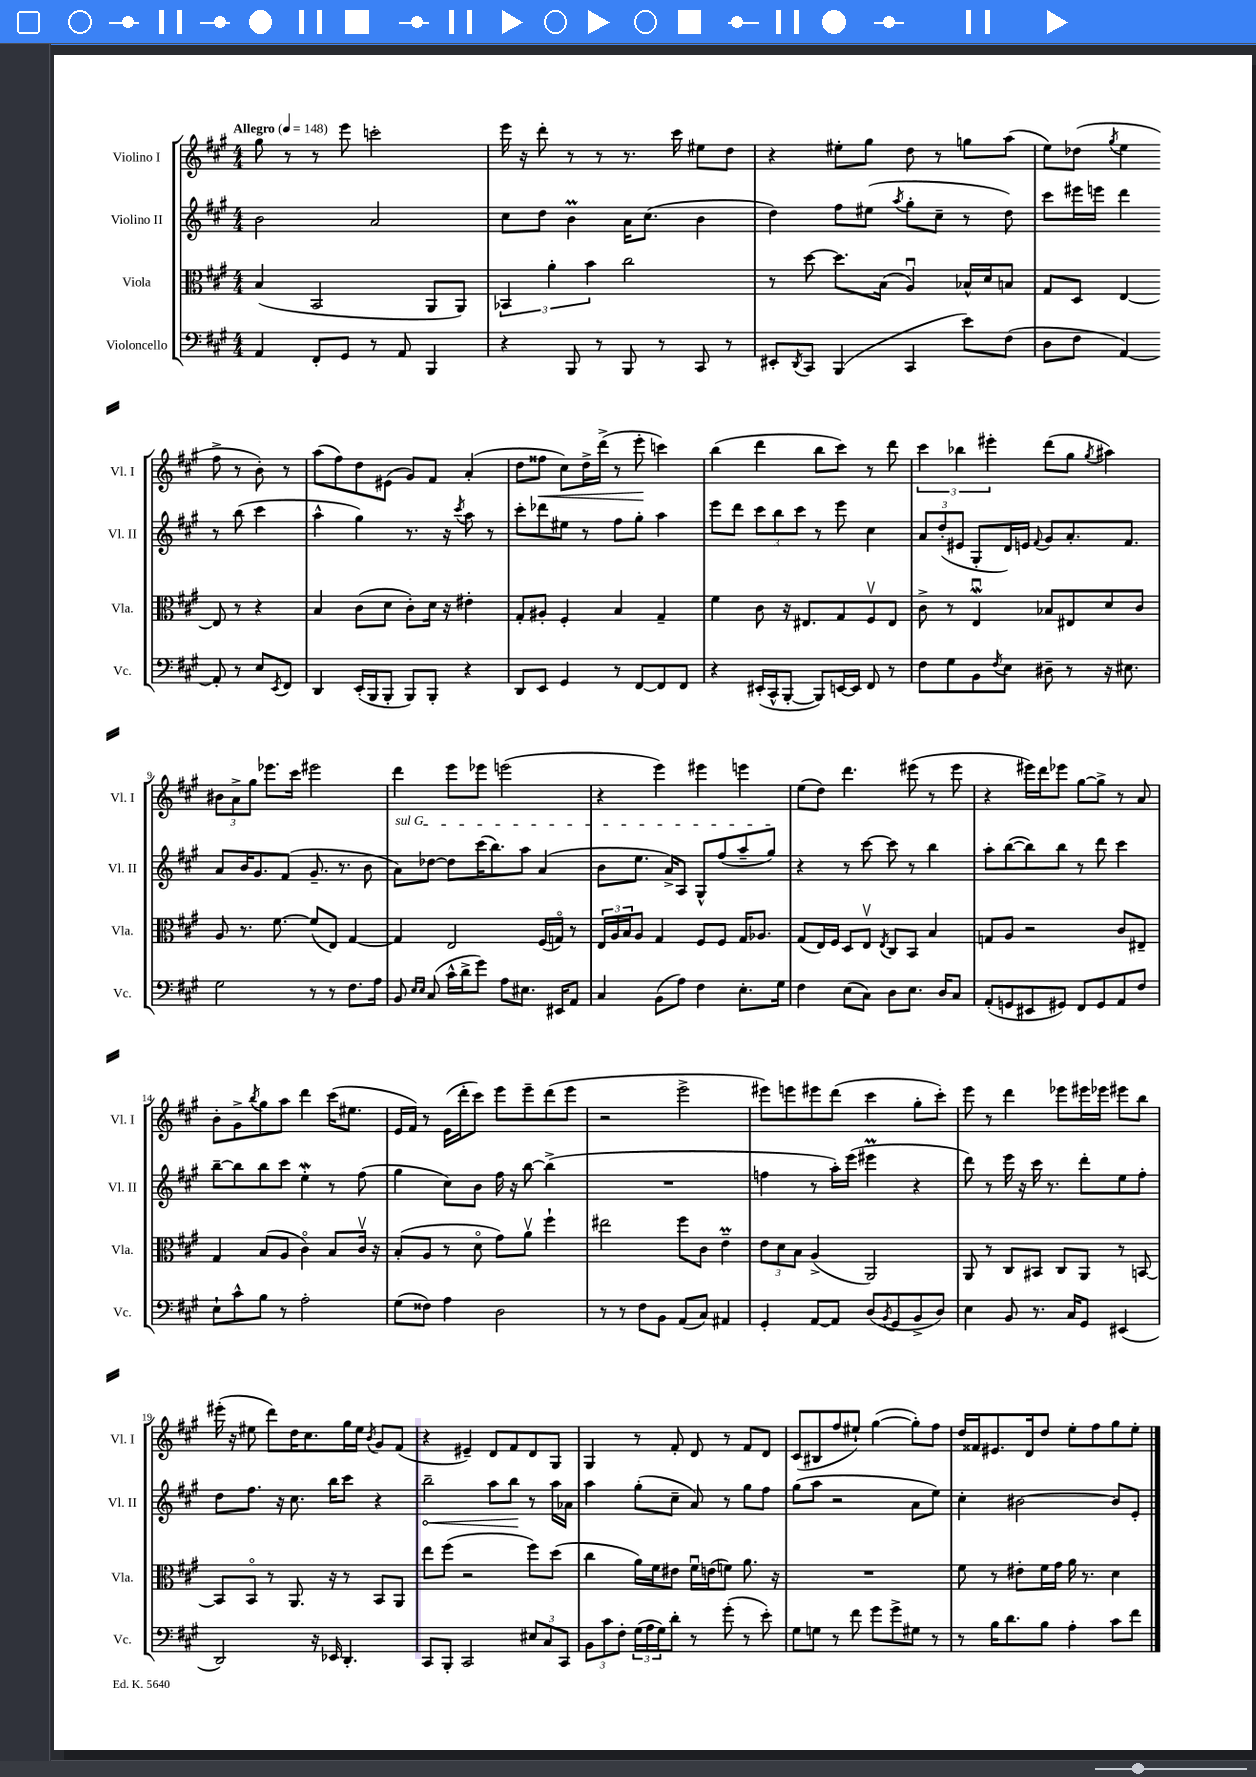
<<
\new StaffGroup <<
\new Staff = "s0" \with { instrumentName = "Violino I" shortInstrumentName = "Vl. I" } {
    \clef treble \key a \major \numericTimeSignature \time 4/4 \tempo "Allegro" 4 = 148
    gis''8 r8 r8 e'''8 c'''2-. |
    e'''16 r16 d'''8-. r8 r8 r8. cis'''16 eis''8 d''8 |
    r4 eis''8-. gis''8 d''8 r8 g''8 a''8( |
    e''8) des''8( \acciaccatura { gis''8 } e''4 fis''8-> r8 b'8-.) r8 |
    a''8( fis''8) d''8 eis'8( gis'8) fis'8 a'4-.( |
    d''8 fisis''8\< cis''8) d''16-> d'''16->( r8 e'''8-.\! c'''4) |
    b''4( d'''4 b''8 cis'''8) r8 d'''8 |
    \tuplet 3/2 { cis'''4 bes''4 eis'''4-. } d'''8( gis''8 \acciaccatura { gis''8 } ais''4) |
    \tuplet 3/2 { bis'8 a'8-> gis''8 } ees'''8. cis'''16 eis'''2 |
    d'''4 e'''8 ees'''8 e'''2( |
    r4 e'''4) eis'''4 e'''4 |
    e''8( d''8) d'''4. eis'''8( r8 eis'''8 |
    r4 eis'''16) d'''16 ees'''8 gis''8~ gis''8-> r8 a'8 |
    b'8-. gis'8-> \acciaccatura { b''8 } gis''8 a''8 d'''4 cis'''16( eis''8. |
    e'16 fis'16) r8 e'16( d'''16-. cis'''8) e'''8 e'''8-- d'''8( e'''8 |
    r2 e'''2-> |
    eis'''8) e'''8 eis'''8 d'''8( cis'''4 gis''8-. cis'''8-.) |
    e'''8 r8 d'''4 ees'''8 eis'''16 ees'''16 eis'''8 b''8 |
    eis'''16-.( r16 eis''8 d'''8) d''16 cis''8. gis''16 eis''16 \acciaccatura { b'8 } gis'8 fis'8( |
    r4 eis'4--) d'8 fis'8 d'8 gis8 |
    gis4 r8 fis'8-. d'8 r8 fis'8 d'8 |
    cis'8( bis8 fis''8 eis''8-!) gis''4~( gis''8-.) fis''8 |
    d''16 fisis'16 eis'8. d'16 d''8 e''8-. fis''8 gis''8 e''8-. \bar "|." |
}
\new Staff = "s1" \with { instrumentName = "Violino II" shortInstrumentName = "Vl. II" } {
    \clef treble \key a \major \numericTimeSignature \time 4/4
    b'2 a'2 |
    cis''8 d''8 b'4\prall a'16 cis''8.( b'4 |
    d''4) fis''8 eis''8( \acciaccatura { a''8 } gis''8-. cis''8-- r8 d''8) |
    cis'''8 eis'''16 e'''16 d'''4 r8 b''8( cis'''4 |
    a''4-^ gis''4) r8. r16 \acciaccatura { cis'''8 } a''8 r8 |
    cis'''8-. des'''8 eis''8 r8 fis''8 gis''8-. a''4 |
    e'''8 d'''8 \tuplet 3/2 { cis'''8 b''8 cis'''8 } r8 e'''8 cis''4 |
    \tuplet 3/2 { a'8 d''8-.( eis'8 } gis8-. d'16) e'16 \appoggiatura { fis'8 } gis'8 a'8.-. fis'8. |
    a'8 b'16 gis'8. fis'8( gis'8.-- r8. b'8 |
    \once \override TextSpanner.bound-details.left.text = \markup { \italic "sul G" } a'8\startTextSpan) des''8~ des''8 cis'''16( b''8.) a''8 a'4( |
    b'8 e''8. a'16->) a8 gis8-^ fis''8( a''8-- gis''8\stopTextSpan) |
    r4 r8 cis'''8~ cis'''8 r8 b''4 |
    a''8-. b''8~( b''8) b''8 r8 d'''8 cis'''4 |
    b''8~-- b''8 b''8 cis'''8 e''4-.\mordent r8 fis''8( |
    gis''4 cis''8) b'8 fis''16 r16 b''8~ b''4->( |
    R1 |
    f''4 r8 a''16-.) e'''16( eis'''4\prall r4 |
    d'''8) r8 e'''16 r16 cis'''16 r8. d'''8-. e''8 fis''8-. |
    d''8 fis''8. r16 cis''8. b''16 cis'''8 r4 |
    \once \override Hairpin.circled-tip = ##t b''2--\< a''8 b''8\! r8 a''16 aes'16 |
    a''4 gis''8-.( cis''8-- a'8) r8 gis''8 fis''8 |
    gis''8( a''8 r2 a'8 e''8) |
    cis''4-. bis'2~ bis'8 e'8-. \bar "|." |
}
\new Staff = "s2" \with { instrumentName = "Viola" shortInstrumentName = "Vla." } {
    \clef alto \key a \major \numericTimeSignature \time 4/4
    b4( b,2 a,8 a,8) |
    \tuplet 3/2 { bes,4 a'4-. b'4 } cis''2 |
    r8 d''8~ d''8. b16( a4\downbow) bes16-^ d'16 b8 |
    gis8 d8 e4~ e8 r8 r4 |
    b4 cis'8( d'8 cis'8-.) d'16 r16 eis'4-. |
    gis8-. ais8-. fis4-. b4 gis4-- |
    fis'4 cis'8 r16 eis8. gis8 fis8\upbow eis8 |
    cis'8-> r8 e4\downbow\mordent bes8 eis8 d'8 cis'8 |
    a8 r8. fis'8.~ fis'8( e8) gis4~ |
    gis4 e2 fis16( g16\flageolet) r8 |
    \tuplet 3/2 { e16 a16 b16 } a8 gis4 fis8 fis8 gis16 aes8. |
    gis8( e16) fis16 d8 e8\upbow \acciaccatura { e8 } cis8 b,8 b4 |
    g8 a8 r2 cis'8 eis8-- |
    gis4 b8( a8 cis'4\flageolet) b8 cis'16\upbow r16 |
    b8-.( a8 r8 d'8\flageolet gis'8) a'8\upbow fis''4-! |
    eis''2 fis''8 cis'8 e'4--\prall |
    \tuplet 3/2 { e'8 d'8 b8 } a4->( a,2) |
    a,8 r8 cis8 bis,8 cis8 a,8 r8 b,8~ |
    b,8 b,8\flageolet r8 a,8. r16 r8 b,8 a,8 |
    e''8 fis''8( r2 fis''8) d''8( |
    cis''4 a'16) fis'16 eis'8 fis'16\downbow e'16( f'8) a'8. r16 |
    R1 |
    fis'8 r8 eis'8-. fis'16 gis'16 a'16 r8. d'4 \bar "|." |
}
\new Staff = "s3" \with { instrumentName = "Violoncello" shortInstrumentName = "Vc." } {
    \clef bass \key a \major \numericTimeSignature \time 4/4
    a,4 fis,8-. gis,8 r8 a,8 b,,4 |
    r4 b,,8 r8 b,,8 r8 cis,8 r8 |
    eis,8-. \acciaccatura { d,8 } cis,8 b,,4( cis,4 e'8) fis8( |
    d8 fis8 a,4~) a,8-. r8 e8 \acciaccatura { e,8 } fis,8 |
    d,4 e,16-.( b,,16 b,,8-. b,,8) b,,8-. r4 |
    d,8 e,8 gis,4 r8 fis,8~ fis,8 fis,8 |
    r4 eis,16-.( cis,16-^ b,,8~-. b,,8) e,16~ e,16 fis,8 r8 |
    fis8 gis8 b,8 \acciaccatura { fis8 } e8 dis8-- r8 r16 eis8. |
    gis2 r8 r8 fis8. a16 |
    b,8 \grace { e16 e16 } cis8( cis'16-^ d'16-> gis'8) a8 eis8. eis,16 a,8 |
    cis4 b,8( a8) fis4 e8.-. gis16 |
    fis4 e8( cis8) d8 e8. d16 cis8 |
    a,8-.( g,8 eis,8 gis,8) fis,8 gis,8 a,8 fis8 |
    e8-! cis'8-^ b8 r8 a2-. |
    gis8( fisis8) a4 d2 |
    r8 r8 fis8 b,8 a,8( cis8) ais,4 |
    gis,4-. a,8~ a,8 d8( \acciaccatura { b,8 } gis,8 b,8-> d8) |
    e4 b,8 r8. cis16 gis,8 eis,4( |
    d,2) r16 ees,16 d,4.-. |
    cis,8 b,,8-. cis,2 \tuplet 3/2 { eis8 cis8 cis,8 } |
    \tuplet 3/2 { b,8 cis'8 fis8-. } \tuplet 3/2 { gis16( a16 gis16) } d'8-. r8 gis'8-.( r8 e'8-.) |
    gis8 g8 r8 fis'8 gis'8 gis'8-> gis8 r8 |
    r8 b16 d'8. b8 a4-. cis'8 fis'8 \bar "|." |
}
>>
>>
